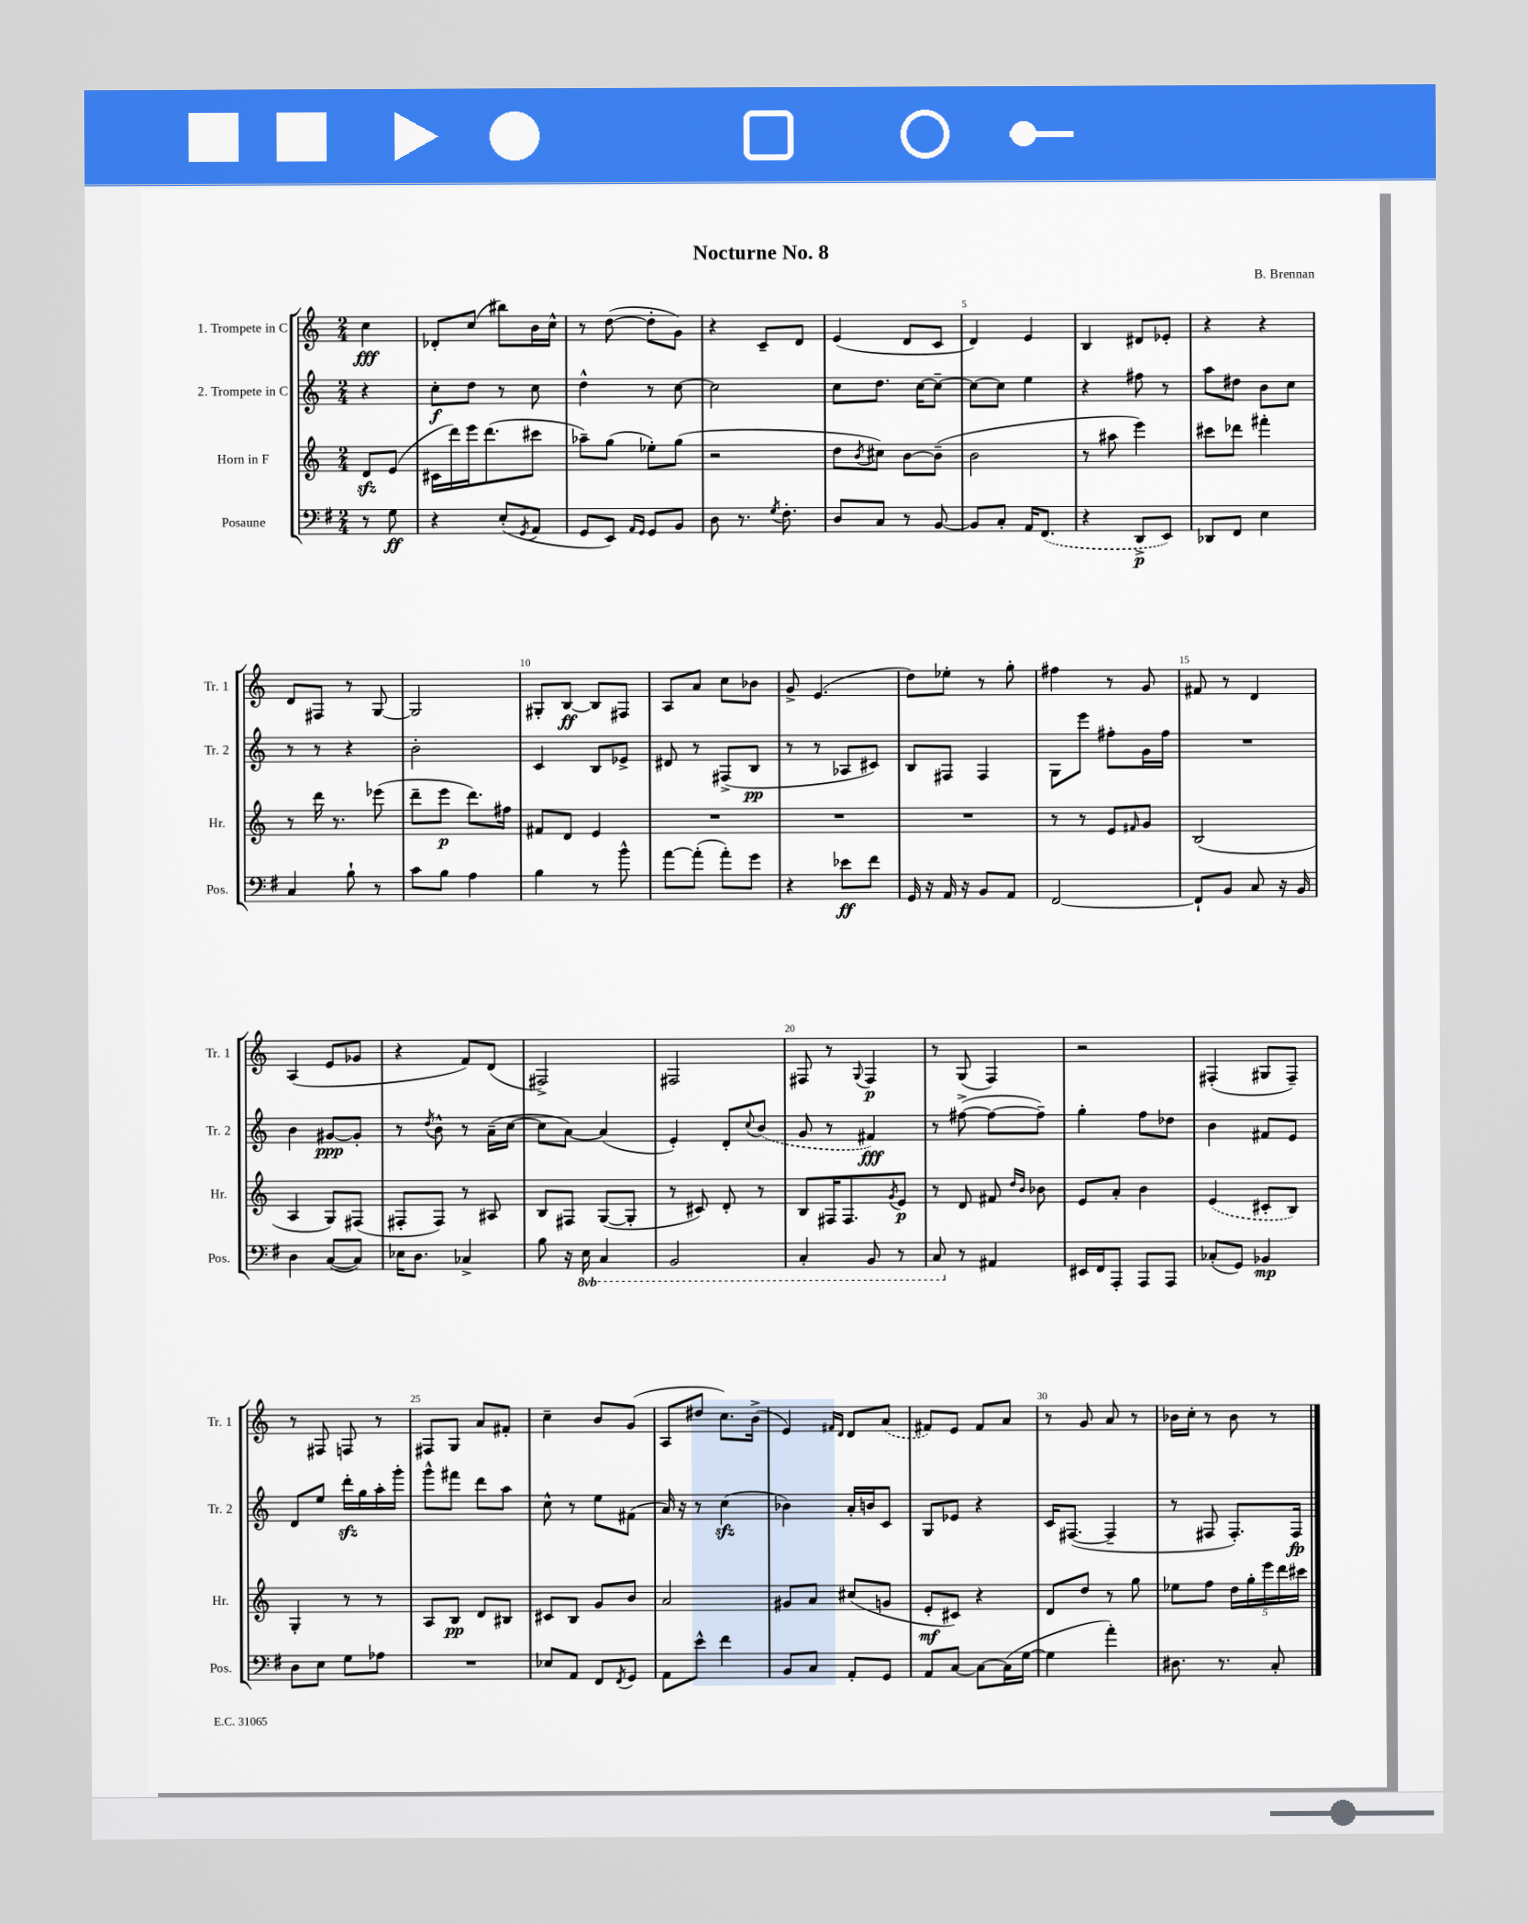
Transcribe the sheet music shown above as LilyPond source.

\header { title = "Nocturne No. 8" composer = "B. Brennan" }
<<
\new StaffGroup <<
\new Staff = "s0" \with { instrumentName = "1. Trompete in C" shortInstrumentName = "Tr. 1" } {
    \clef treble \key c \major \numericTimeSignature \time 2/4 \partial 4
    c''4\fff |
    des'8-. c''8( bis''8) b'16 c''16-^ |
    r8 d''8~( d''8-. g'8) |
    r4 c'8-- d'8 |
    e'4( d'8 c'8 |
    d'4) e'4 |
    b4 dis'8 ees'8-. |
    r4 r4 |
    d'8 fis8 r8 g8~ |
    g2 |
    gis8-. b8~\ff b8 fis8 |
    a8 a'8 c''8 bes'8 |
    g'8-> e'4.( |
    d''8) ees''8-. r8 g''8-. |
    fis''4 r8 g'8 |
    fis'8 r8 d'4 |
    a4( e'8 ges'8 |
    r4 f'8) d'8( |
    fis2->) |
    fis2 |
    fis8 r8 \appoggiatura { g8 } fis4\p |
    r8 g8( f4) |
    r2 |
    fis4-.( gis8 fis8--) |
    r8 fis8 f8 r8 |
    fis8 g8 a'8 fis'8-. |
    c''4-- b'8 g'8( |
    a8 dis''8 c''8.) b'16->( |
    e'4) \grace { fis'16 d'16 } d'8 \once \slurDashed a'8( |
    fis'8) e'8 fis'8 a'8 |
    r8 g'8 a'8 r8 |
    bes'16 c''16-. r8 bes'8 r8 \bar "|." |
}
\new Staff = "s1" \with { instrumentName = "2. Trompete in C" shortInstrumentName = "Tr. 2" } {
    \clef treble \key c \major \numericTimeSignature \time 2/4 \partial 4
    r4 |
    c''8-.\f d''8 r8 c''8 |
    d''4-^ r8 c''8~ |
    c''2 |
    c''8 d''8. c''16~ c''8~-- |
    c''8~ c''8 e''4 |
    r4 fis''8 r8 |
    a''8 dis''8 b'8 c''8 |
    r8 r8 r4 |
    b'2-. |
    c'4 b8 ees'8-> |
    dis'8 r8 fis8->( b8\pp |
    r8 r8 aes8 cis'8) |
    b8 fis8 fis4 |
    g8 e'''8 fis''8-. g'16 fis''16 |
    R2 |
    b'4 gis'8~\ppp gis'8-. |
    r8 \acciaccatura { d''8 } b'8-^ r8 a'16--( c''16~ |
    c''8 a'8~) a'4( |
    e'4-.) d'8-. \appoggiatura { c''8 } \once \slurDashed b'8( |
    g'8 r8 fis'4\fff) |
    r8 fis''8~->( fis''8~ fis''8--) |
    g''4-. f''8 des''8 |
    b'4 fis'8 e'8 |
    d'8 e''8 d'''16-.\sfz g''16 a''16-. g'''16-. |
    g'''8-^ fis'''8 d'''8 a''8 |
    c''8-^ r8 e''8 fis'8( |
    a'16) r16 r8 c''4\sfz( |
    bes'4) a'16-. b'16 c'8 |
    g8 ees'8 r4 |
    c'16 fis8.~( fis4-- |
    r8 fis8 fis8.-.) fis16\fp \bar "|." |
}
\new Staff = "s2" \with { instrumentName = "Horn in F" shortInstrumentName = "Hr." } {
    \clef treble \key c \major \numericTimeSignature \time 2/4 \partial 4
    d'8\sfz e'8( |
    cis'16 d'''16) e'''16 d'''8.( cis'''8 |
    aes''8--) g''8( ees''8-.) g''8( |
    r2 |
    d''8 \acciaccatura { b'8 } cis''8) b'8~ b'8--( |
    b'2 |
    r8 ais''8 e'''4) |
    cis'''8 des'''8 fis'''4-. |
    r8 d'''16 r8. ees'''8( |
    d'''8-- e'''8\p d'''8.) fis''16 |
    fis'8 d'8 e'4 |
    R2 |
    R2 |
    R2 |
    r8 r8 e'8 \grace { fis'16 } g'8 |
    b2( |
    a4 g8) fis8( |
    fis8-. fis8) r8 ais8 |
    b8 fis8 g8~( g8-. |
    r8 cis'8) d'8-. r8 |
    b8 fis16 fis8. \acciaccatura { g'8 } e'8\p |
    r8 d'8 fis'8 \grace { d''16 b'16 } bes'8 |
    e'8 a'8-. b'4 |
    \once \slurDashed e'4( cis'8-. b8) |
    g4-. r8 r8 |
    a8 b8\pp d'8 bis8 |
    cis'8 b8 g'8 b'8 |
    a'2 |
    gis'8 a'8 cis''8( g'8 |
    e'8-.\mf cis'8) r4 |
    d'8 d''8 r8 g''8 |
    ees''8 f''8 \tuplet 5/4 { d''16 g''16-. e'''16 d'''16 cis'''16 } \bar "|." |
}
\new Staff = "s3" \with { instrumentName = "Posaune" shortInstrumentName = "Pos." } {
    \clef bass \key g \major \numericTimeSignature \time 2/4 \set Staff.ottavationMarkups = #ottavation-simple-ordinals \partial 4
    r8 g8\ff |
    r4 e8-.( \acciaccatura { g,8 } a,8 |
    g,8 e,8) \grace { a,16 g,16 } g,8 b,8 |
    d8 r8. \acciaccatura { g8 } fis8.-. |
    d8 c8 r8 b,8~ |
    b,8 c8-. a,16 \once \slurDashed fis,8.( |
    r4 d,8->\p e,8) |
    des,8 fis,8 e4 |
    c4 b8-! r8 |
    c'8 b8 a4 |
    b4 r8 b'8-^ |
    a'8~ a'8-.( a'8-.) g'8 |
    r4 ees'8\ff fis'8 |
    g,16 r16 a,16 r16 b,8 a,8 |
    fis,2~ |
    fis,8-! b,8 c8 r16 b,16 |
    d4 c8~( c8) |
    ees16 d8. ces4-> |
    b8 r16 \ottava #-1 e,16 c,4 |
    b,,2 |
    c,4-. b,,8 r8 |
    c,8 \ottava #0 r8 ais,4 |
    eis,16 fis,16 a,,8-. a,,8 a,,8 |
    ces8-.( g,8) bes,4\mp |
    d8 e8 g8 aes8 |
    R2 |
    ees8 a,8 fis,8 \acciaccatura { fis,8 } g,8 |
    a,8 e'8-^ fis'4 |
    b,8 c8 a,8-. g,8 |
    a,8 c8~ c8~ c16( g16~ |
    g4 a'4-.) |
    dis8. r8. c8-. \bar "|." |
}
>>
>>
\layout { \context { \Score \override BarNumber.break-visibility = ##(#f #t #t) barNumberVisibility = #(every-nth-bar-number-visible 5) } }
